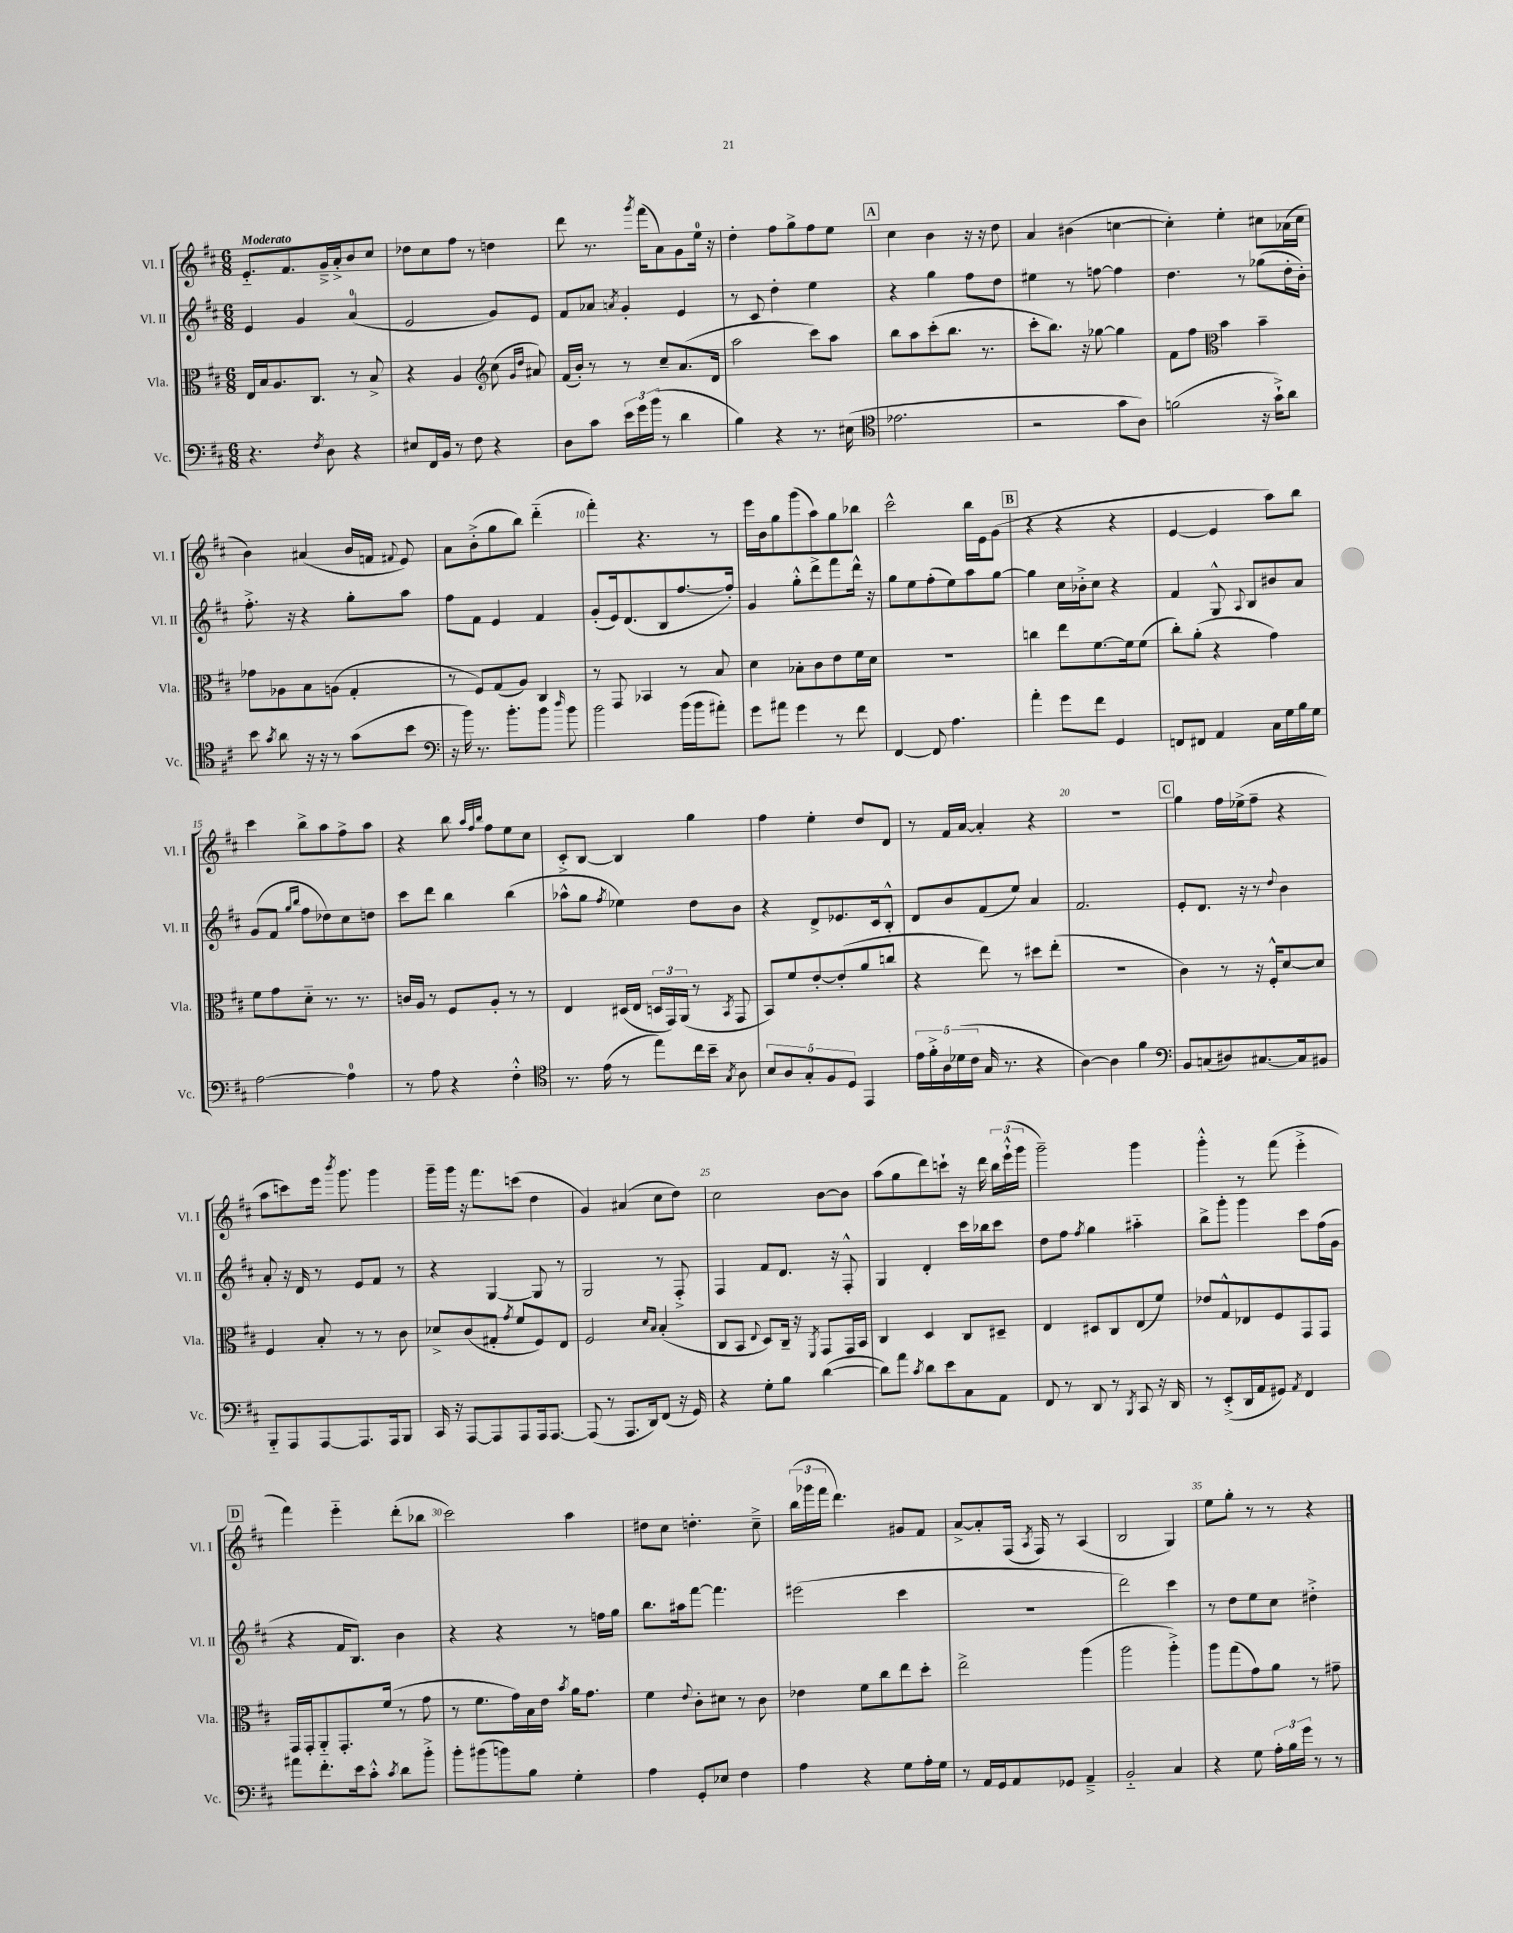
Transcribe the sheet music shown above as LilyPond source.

<<
\new StaffGroup <<
\new Staff = "s0" \with { instrumentName = "Vl. I" shortInstrumentName = "Vl. I" } {
    \clef treble \key d \major \numericTimeSignature \time 6/8 \tempo "Moderato"
    \autoBeamOff e'8.[-_ fis'8. g'16---> a'16-.-> b'8 cis''8] |
    des''8[ cis''8 fis''8] r8 d''4 |
    d'''8 r8. \acciaccatura { g'''8 } fis'''16[( a'8) g'8 e''16]-0 r16 |
    d''4-. fis''8[ g''8-> fis''8 e''8] |
    \mark \markup { \box "A" } cis''4 b'4 r16 r16 d''8 |
    a'4 bis'4( c''4~ |
    c''4-.) e''4-. cis''8[ aes'16( cis''16] |
    b'4) ais'4( b'16[ f'16] \appoggiatura { fis'8 } e'8) |
    a'8[ b'8-.->( g''8 b''8]) d'''4-_( |
    fis'''4-.) r4. r8 |
    e'''16[ b'16 g''8 g'''8( a''8) g''8 bes''8] |
    cis'''2-^ b''16[ e'16 g'8]( |
    \mark \markup { \box "B" } r4 r4 r4 |
    e'4~ e'4 a''8[) b''8] |
    cis'''4 b''8[-> a''8 fis''8-> a''8] |
    r4 b''8 \grace { a''32[ fis''32 b''32] } fis''8[ e''8 cis''8] |
    cis'8[-.-> b8]~ b4 g''4 |
    fis''4 e''4-. d''8[ d'8] |
    r8 fis'16[ a'16]~ a'4-. r4 |
    R2. |
    \mark \markup { \box "C" } g''4 fis''16[ ees''16->( fis''8]-- r4 |
    a''8[ c'''8) e'''16] \acciaccatura { b'''8 } g'''8. g'''4 |
    g'''16[-- g'''16] r16 fis'''8.[ c'''8]( d''4 |
    g'4) ais'4( cis''8[ d''8]) |
    cis''2 b'8[~ b'8] |
    a''8[( g''8 d'''8) c'''8]-! r16 d'''16 \tuplet 3/2 { b''16[ e'''16-!-^( g'''16] } |
    g'''2--) g'''4 |
    g'''4-.-^ r8 fis'''8( e'''4-.-> |
    \mark \markup { \box "D" } fis'''4) e'''4-_ d'''8[-.( bes''8] |
    cis'''2) a''4 |
    dis''8[ cis''8] d''4.-. cis''8---> |
    \tuplet 3/2 { b''16[( ges'''16 fis'''16] } d'''4.) gis'8[ fis'8] |
    a'8[~-> a'8-. fis16]( \acciaccatura { a8 } fis16) r8 a4( |
    b2 g4) |
    e''8[ g''8]-. r8 r8 r4 \bar "|." |
}
\new Staff = "s1" \with { instrumentName = "Vl. II" shortInstrumentName = "Vl. II" } {
    \clef treble \key d \major \numericTimeSignature \time 6/8
    \autoBeamOff e'4 g'4 a'4-0( |
    e'2 g'8[) e'8] |
    fis'8[ aes'8] \acciaccatura { a'8 } g'4-. e'4 |
    r8 cis'8 d''4-. e''4 |
    \mark \markup { \box "A" } r4 g''4 fis''8[ d''8] |
    eis''4 r8 f''8~ f''4 |
    d''4. r8 ges''8[( d''16-. b'16]-.) |
    fis''8.-.-> r16 r4 g''8[-. a''8] |
    fis''8[ fis'8] e'4 fis'4 |
    g'8[-.( e'16) d'8.( b8 fis''8.~ fis''16]-.) |
    g'4 g''8[-.-^ d'''8-> fis'''8 d'''16]-^ r16 |
    g''8[ e''8 fis''8-.( e''8) a''8 g''8]~ |
    \mark \markup { \box "B" } g''4 cis''16[ bes'16-.-> cis''8] r4 |
    fis'4 g8-^ \appoggiatura { a8 } b8[ bis'8 a'8] |
    g'8[( fis'8] \grace { g''16[ b''16] } fis''8[ des''8) cis''8 d''8] |
    cis'''8[ d'''8] b''4 b''4( |
    aes''8[-^ g''8] \acciaccatura { fis''8 } ees''4) d''8[ b'8] |
    r4 d'8[-> ees'8. cis'16 b8]-.-^ |
    d'8[ b'8 fis'8( e''8]) a'4 |
    fis'2. |
    \mark \markup { \box "C" } e'8[-. d'8.] r16 r8 \appoggiatura { d''8 } b'4 |
    a'8-. r16 d'16 r8 e'8[ fis'8] r8 |
    r4 g4~ g8 r8 |
    g2 r8 fis8-.-> |
    fis4 fis'8[ d'8.] r16 fis8-.-^ |
    g4 d'4-. cis'''16[ bes''16 cis'''8] |
    d''8[ fis''8] \acciaccatura { fis''8 } g''4 ais''4-_ |
    b''8[-> g'''8]-. g'''4 cis'''8[ fis''16( g'16] |
    \mark \markup { \box "D" } r4 fis'16[ b8.]) b'4 |
    r4 r4 r8 f''16[ g''16] |
    b''8.[ ais''16 fis'''8]~ fis'''4. |
    eis'''2( cis'''4 |
    R2. |
    d'''2) cis'''4 |
    r8 d''8[ e''8 cis''8] dis''4-.-> \bar "|." |
}
\new Staff = "s2" \with { instrumentName = "Vla." shortInstrumentName = "Vla." } {
    \clef alto \key d \major \numericTimeSignature \time 6/8
    \autoBeamOff e16[ b16 a8. cis8.] r8 b8-> |
    r4 a4 \clef treble cis''8( \grace { g'16[ d''16] } ais'8) |
    fis'16[( b'16]-.) r8 r8 cis''8[-- a'8.( d'16] |
    a''2 cis'''8[) a''8] |
    \mark \markup { \box "A" } b''8[ a''8 cis'''8-.( b''8.] r8. |
    cis'''8[-. b''8.]) r16 ges''8~ ges''4 |
    fis'8[ fis''8] \clef alto b'4 b'4-- |
    ges'8[ aes8 b8 a8]( g4-. |
    r8 fis8[) g8( a8]) cis4 |
    r8 g,8 bes,4 r8 b8 |
    d'4 bes8[-. cis'8 e'8 fis'16 d'16] |
    R2. |
    \mark \markup { \box "B" } c''4 e''8[ fis'8.~ fis'16 fis'8]( |
    cis''8[-.) a'8]-.( r4 g'4) |
    fis'8[ g'8 d'8]-_ r8. r8. |
    c'16[ a16] r8 fis8[ a8]-. r8 r8 |
    e4 dis16[( e16] \tuplet 3/2 { d16[ g,16) a,16]( } r8 \acciaccatura { b,8 } g,8 |
    b,8[) fis'8 e'8~-. e'8-.( a'8 c''8] |
    r4 e''8) r8 dis''8[ e''8]-.( |
    R2. |
    \mark \markup { \box "C" } cis'4) r8 r16 fis16[-.-^ d'8~ d'8] |
    fis4 b8-. r8 r8 cis'8 |
    des'8[-> cis'8( gis8]-. \acciaccatura { g'8 } fis'8[ fis8) e8] |
    fis2 \grace { d'16[ b16] } b4-.( |
    cis8[ b,8] \appoggiatura { e8 } d8[) cis16]-- r16 \acciaccatura { fis,8 } g,8[ g,16 b,16] |
    cis4 d4 cis8[ dis8]-- |
    e4 dis8[ cis8 e8( fis'8]) |
    ees'8[ g8-^ ees8 fis8 g,8 g,8] |
    \mark \markup { \box "D" } g,16[ g,16-. a,8-_ g,8.-. fis'16]( r8 g'8 |
    r8 fis'8.[ g'16) b16 e'16] \acciaccatura { b'8 } a'16[ g'8.] |
    fis'4 \appoggiatura { e'8 } cis'8[-. dis'8] r8 cis'8 |
    ees'4 fis'8[ cis''8 e''8 d''8]-. |
    e''2-> a''4( |
    a''2 a''4-.->) |
    a''8[ g''8( g'8) a'8] r8 gis'8-- \bar "|." |
}
\new Staff = "s3" \with { instrumentName = "Vc." shortInstrumentName = "Vc." } {
    \clef bass \key d \major \numericTimeSignature \time 6/8
    \autoBeamOff r4. \acciaccatura { fis8 } d8 r4 |
    eis8[ fis,16 b,16] r8 fis8 r4 |
    d8[ cis'8] \tuplet 3/2 { e'16[ g'16 b'16]( } r8 d'4 |
    b4) r4 r8. eis16( |
    \mark \markup { \box "A" } \clef tenor ees'2. |
    r2 g'8[ a8]) |
    f'2( r16 g'16[-!->) a'8] |
    b'8 \acciaccatura { g'8 } a'8 r16 r16 r8 g'8[( b'8] |
    \clef bass r16 b'16) r8. b'8.[-. b'8] \grace { d''16 } b'8 |
    b'2 b'16[( b'16 ais'8]-.) |
    g'8[ ais'8] g'4 r8 fis'8 |
    fis,4~ fis,8 a4. |
    \mark \markup { \box "B" } a'4-. g'8[ fis'8] g,4 |
    f,8[ fis,8] a,4 cis16[ g16 b16 g16] |
    a2~ a4-0 |
    r8 a8 r4 fis4-.-^ |
    \clef tenor r8. e'16( r8 e''8[) cis''16 b'16]-- \acciaccatura { g8 } a8 |
    \tuplet 5/4 { b8[ a8 g8-. fis8 d8] } e,4 |
    \tuplet 5/4 { e'16[ fis'16-.-> a16 des'16( cis'16] } g16 r8. r4 |
    a4~) a4 fis'4 |
    \mark \markup { \box "C" } \clef bass b,8[ c8( dis8) cis8.~ cis16 bis,8] |
    b,,8[-_ a,,8 a,,8~ a,,8. a,,16 b,,8] |
    cis,16 r16 a,,8[~ a,,8 a,,8 a,,16 a,,8.]~ |
    a,,8( r8 a,,8.[ d,16) fis,8]( r16 g,16) |
    r4 g8[-. b8] d'4~( |
    d'8[) a'8] \acciaccatura { cis'8 } d'8[ e'8 cis8 a,8] |
    fis,8 r8 d,8 r8 \acciaccatura { b,,8 } cis,8 r16 d,16 |
    r8 e,8[-.->( d,16 a,16 gis,8]) \acciaccatura { a,8 } fis,4 |
    \mark \markup { \box "D" } ais'8[ fis'8.-. e'16 cis'8]-.-^ \acciaccatura { cis'8 } d'8[ b'8]-.-> |
    b'8[-. bis'8( b'8) b8] g4-. |
    a4 g,8[-. ees8] fis4 |
    a4 r4 g8[ a16-. g16] |
    r8 a,16[ g,16 a,8 ges,8] a,4---> |
    b,2-_ cis4 |
    r4 g8 \tuplet 3/2 { a16[-. b16 g'16] } r8 r8 \bar "|." |
}
>>
>>
\layout { \context { \Score \override BarNumber.break-visibility = ##(#f #t #t) barNumberVisibility = #(every-nth-bar-number-visible 5) } }
